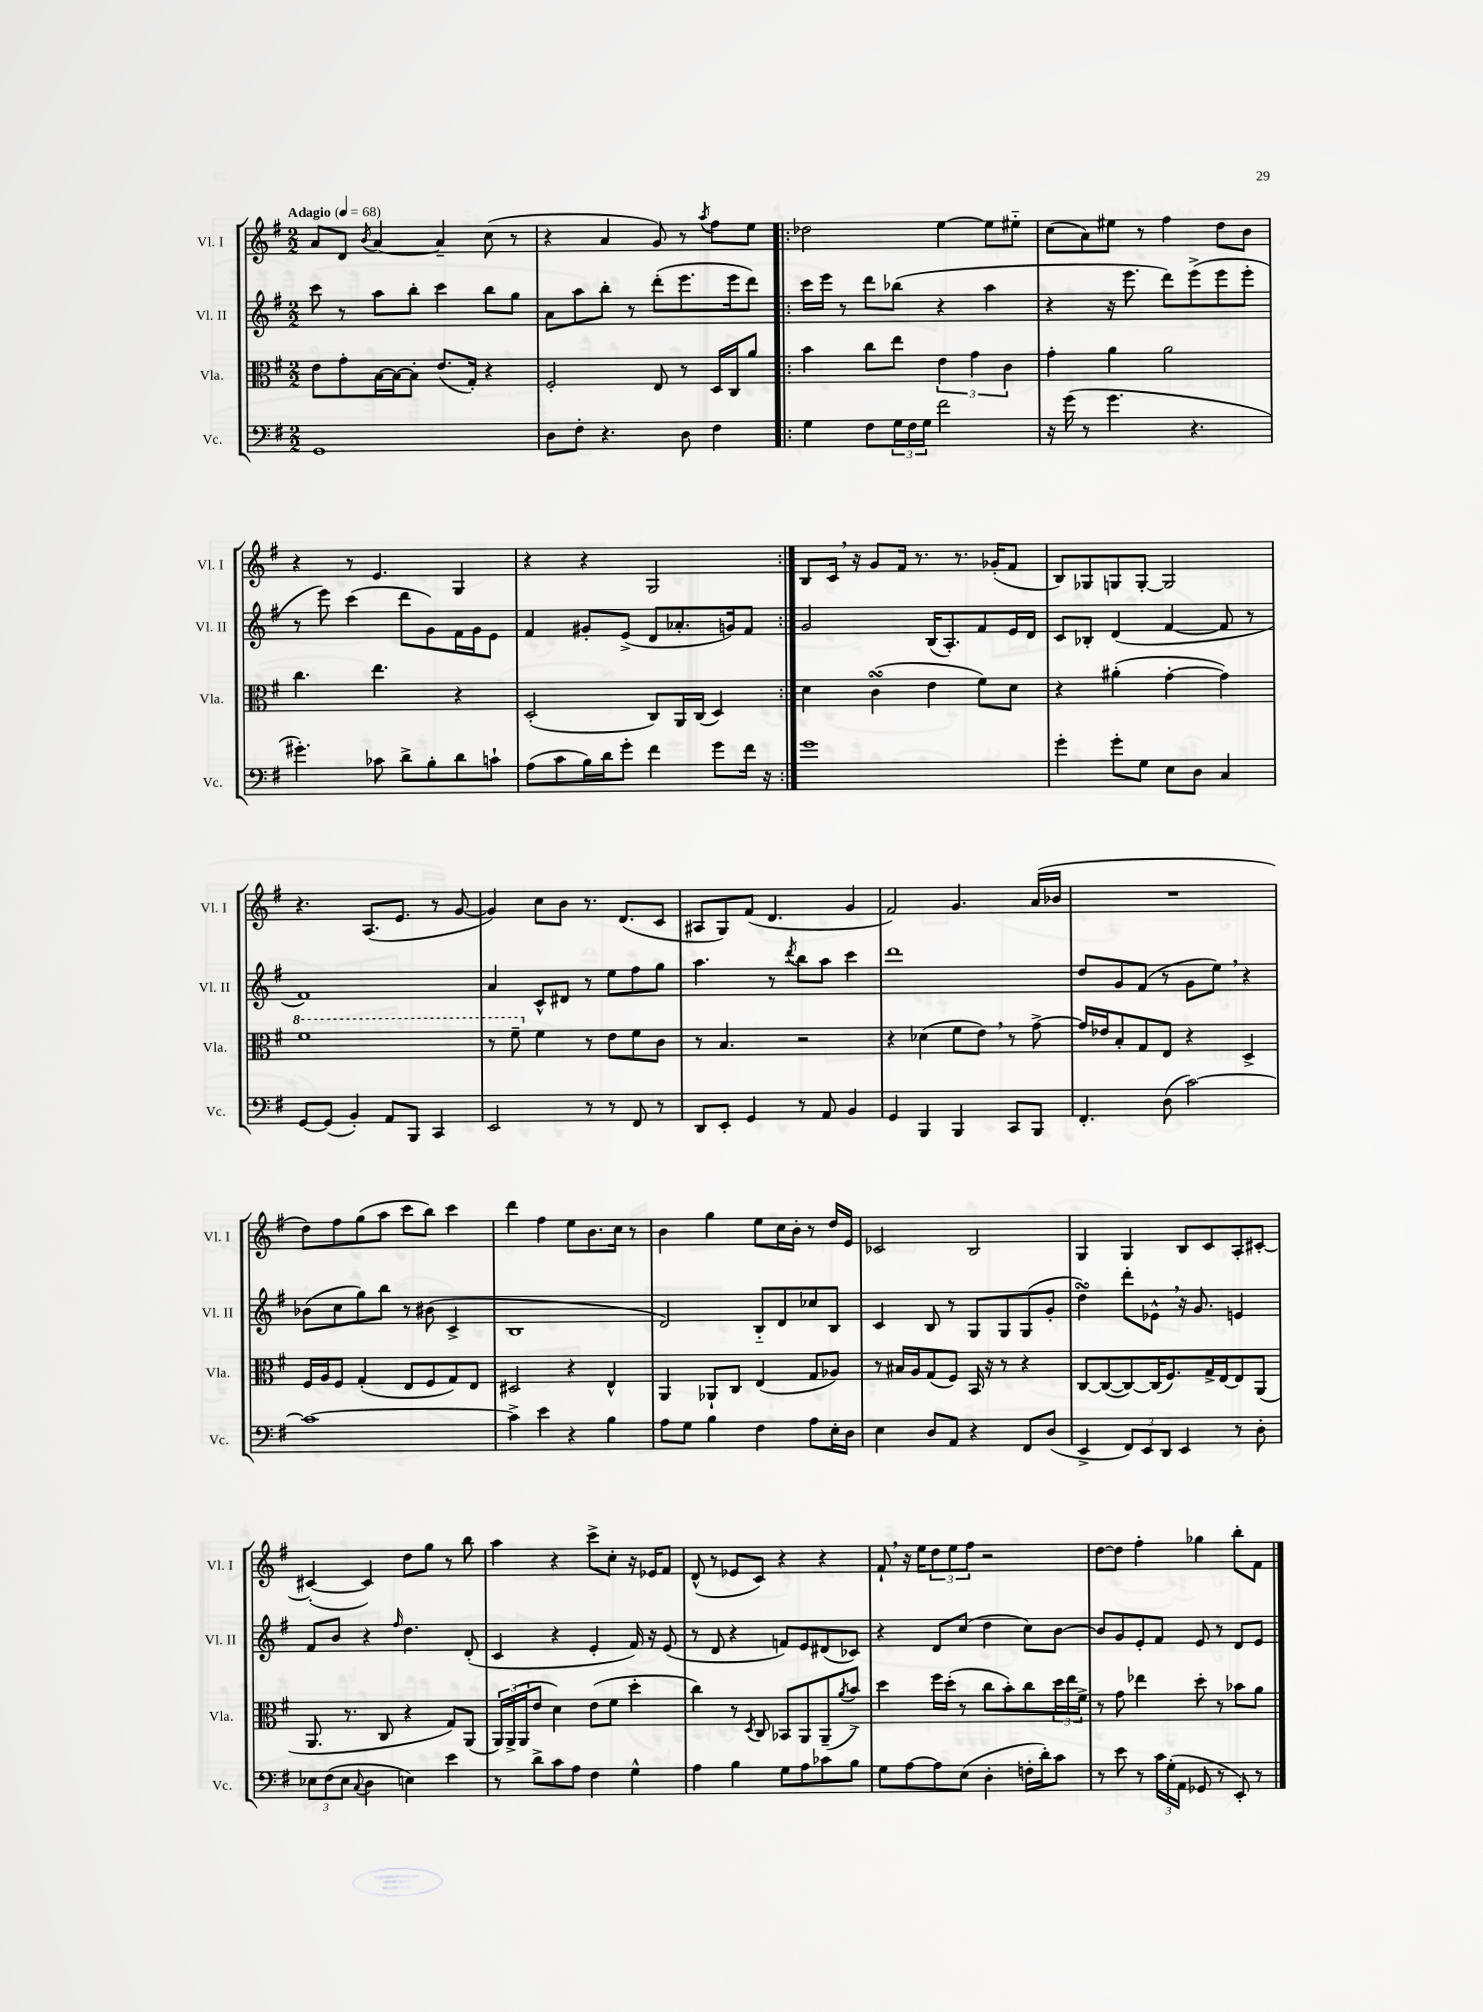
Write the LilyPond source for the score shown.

<<
\new StaffGroup <<
\new Staff = "s0" \with { instrumentName = "Vl. I" shortInstrumentName = "Vl. I" } {
    \clef treble \key g \major \numericTimeSignature \time 2/2 \tempo "Adagio" 4 = 68
    a'8 d'8 \acciaccatura { b'8 } a'4~ a'4-- c''8( r8 |
    r4 a'4 g'8) r8 \acciaccatura { a''8 } fis''8 e''8 |
    \repeat volta 2 { des''2 e''4~ e''8 eis''8-_ |
    c''8( a'8) eis''8 r8 fis''4 d''8 b'8 |
    r4 r8 e'4. g4 |
    r4 r4 g2 | }
    b8 c'16 \breathe r16 g'8 fis'16 r8. r8. ges'16-.( fis'8 |
    b8) ges8 g8 g8~-. g2 |
    r4. a8.( e'8. r8 g'8~ |
    g'4) c''8 b'8 r8. d'8.( c'8 |
    ais8 g8) fis'8( d'4. g'4 |
    fis'2) g'4. a'16( bes'16 |
    R1 |
    d''8) fis''8 g''8( a''8 c'''8 b''8) c'''4 |
    d'''4 fis''4 e''8 b'8. c''16 r8 |
    b'4 g''4 e''8 c''16 b'16-. r8 d''16 e'16 |
    ces'2 b2 |
    g4 g4 b8 c'8 a8-. cis'8~-. |
    cis'4~-.( cis'4) d''8 g''8 r8 b''8 |
    a''4 r4 c'''8-> c''8-. r16 ees'16 fis'8 |
    d'8-^( r8 ees'8 c'8) r4 r4 |
    fis'8-! \breathe r16 e''16 \tuplet 3/2 { d''8 e''8 fis''8 } r2 |
    d''8~ d''8 fis''4-. ges''4 b''8-. fis'8 \bar "|." |
}
\new Staff = "s1" \with { instrumentName = "Vl. II" shortInstrumentName = "Vl. II" } {
    \clef treble \key g \major \numericTimeSignature \time 2/2
    c'''8 r8 a''8 b''8-. c'''4 b''8 g''8 |
    a'8 a''8 b''8-. r8 d'''8-.( e'''8. e'''16 d'''8) |
    \repeat volta 2 { c'''16 e'''16 r8 d'''8 bes''8( r4 a''4 |
    r4 r16 e'''8. d'''8) e'''8->( e'''8 e'''8-. |
    r8 e'''8) c'''4( d'''8 g'8) fis'16 g'16 e'8 |
    fis'4 gis'8-. e'8->( d'8 aes'8.-. g'16) fis'8 | }
    g'2 b16( a8.-.) fis'8 e'16 d'16 |
    c'8 bes8-. d'4( fis'4~ fis'8 r8 |
    fis'1) |
    a'4 c'8-^ dis'8 r8 e''8 fis''8 g''8 |
    a''4. r8 \acciaccatura { d'''8 } b''8 a''8 c'''4 |
    d'''1 |
    d''8 g'8 fis'8( r8 g'8 e''8) \breathe r4 |
    bes'8( c''8 g''8) b''8 r8 bis'8( c'4-> |
    b1 |
    d'2) b8-_ d'8 ces''8 b8 |
    c'4 b8 r8 g8 g8 g8( g'8-. |
    d''4\turn) d'''8-. ees'8-^ \breathe r16 g'8. e'4 |
    fis'8 b'8 r4 \grace { fis''16 } d''4. d'8-.( |
    c'4 r4 e'4-. fis'16) r16 e'8( |
    r8 d'8 r4 f'8) e'8 dis'8( ces'8) |
    r4 d'8 c''8( d''4 c''8) b'8~ |
    b'8 g'8 e'8-. fis'8 e'8 r8 d'8 e'8 \bar "|." |
}
\new Staff = "s2" \with { instrumentName = "Vla." shortInstrumentName = "Vla." } {
    \clef alto \key g \major \numericTimeSignature \time 2/2
    e'8 g'8-. b16~ b16~ b8-. e'8.( g16-.) r4 |
    fis2-. e8 r8 d16 c16 a'8 |
    \repeat volta 2 { b'4 c''8 e''8 \tuplet 3/2 { e'4 g'4 c'4 } |
    g'4-. a'4 a'2 |
    c''4. e''4. r4 |
    d2-.( c8) a,16 c16( d4) | }
    d'4 c'4\turn( e'4 fis'8) d'8 |
    r4 ais'4-.( g'4~-. g'4) |
    \ottava #1 fis''1 |
    r8 fis''8-- \ottava #0 fis'4 r8 e'8 fis'8 c'8 |
    r8 b4. r2 |
    r4 des'4( fis'8 e'8) \breathe r8 g'8~-> |
    g'16 ees'16 b8-. g8 e8 r4 d4-> |
    fis16 a16 fis8 g4-.( e8 fis8 g8) e8 |
    dis2 r4 e4-^ |
    a,4 aes,8-! c8 e4( g8 aes8) |
    r8 bis16 a16 g8( fis8) b,16 r16 r8 r4 |
    c8~ c8~( c8~) c16( fis8.) g16-> e16~ e8 a,8( |
    a,8. r8. c8 r4 g8) a,8( |
    \tuplet 3/2 { a,16) a,16->( a,16 } e'8 d'4) e'8( fis'8 d''4-. |
    c''4) r8 \acciaccatura { d8 } c8 bes,8 a,8 a,8--( \acciaccatura { a'8 } b'8->) |
    d''4 fis''16 d''16-.( r8 c''8 b'8-.) c''8 \tuplet 3/2 { d''16 e''16 fis'16-> } |
    r8 g'8 ees''4 d''8-. r8 bes'8 a'8 \bar "|." |
}
\new Staff = "s3" \with { instrumentName = "Vc." shortInstrumentName = "Vc." } {
    \clef bass \key g \major \numericTimeSignature \time 2/2
    g,1 |
    d8 fis8-. r4. d8 fis4 |
    \repeat volta 2 { g4 fis8 \tuplet 3/2 { g16 fis16 g16 } fis'2 |
    r16 g'16( r8 g'4. r4. |
    gis'4.-.) ces'8 d'8-> b8-. d'8 c'8-! |
    a8( c'8 b16) d'16 g'8-. fis'4 g'8 fis'16 r16 | }
    g'1 |
    g'4-. g'8-. g8 e8 d8 c4 |
    g,8~ g,8( b,4-.) a,8 b,,8 c,4 |
    e,2 r8 r8 fis,8 r8 |
    d,8 e,8-. g,4 r8 a,8 b,4 |
    g,4 b,,4 b,,4 c,8 b,,8 |
    fis,4.-. d8( c'2~) |
    c'1~ |
    c'4-> e'4 r4 b4 |
    a8 g8 b4 fis4 a8 e16-. d16 |
    e4 d8 a,8 r4 fis,8 d8( |
    e,4-> \tuplet 3/2 { fis,8) e,8 d,8 } e,4 r8 d8-. |
    \tuplet 3/2 { ees8 fis8( ees8 } \appoggiatura { c8 } d4 e4) e'4 |
    r8 d'8-> c'8 a8 fis4 g4-^ |
    a4 b4 g8 a8 ces'8 b8 |
    g8 a8~ a8 e8( d4-. f16-. d'16-.) c'8 |
    r8 e'8 r8 \tuplet 3/2 { c'16 g16-.( a,16 } ges,8 r8 e,8-.) r8 \bar "|." |
}
>>
>>
\layout { \context { \Score \remove "Bar_number_engraver" } }
